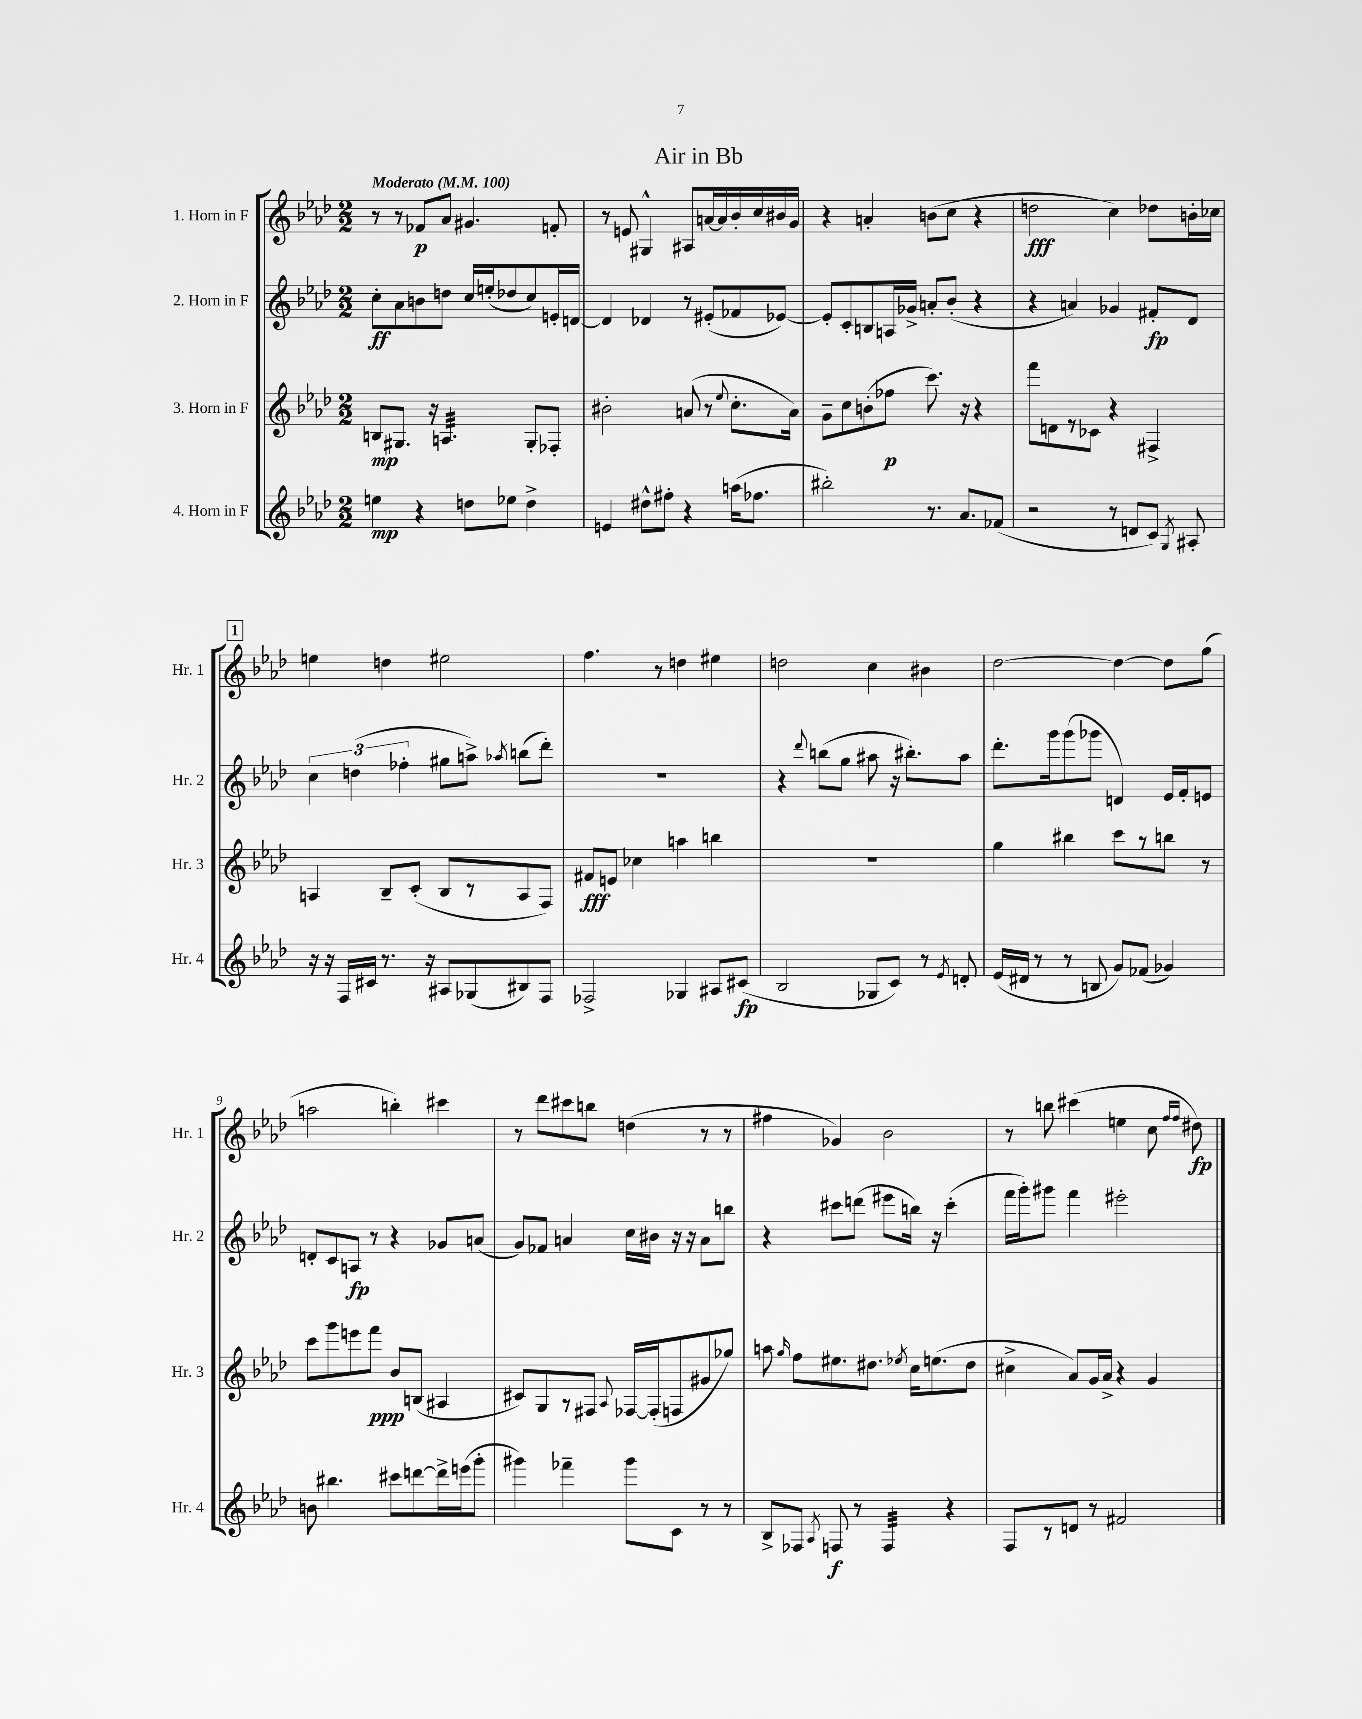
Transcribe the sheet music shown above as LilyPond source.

\header { title = "Air in Bb" }
<<
\new StaffGroup <<
\new Staff = "s0" \with { instrumentName = "1. Horn in F" shortInstrumentName = "Hr. 1" } {
    \clef treble \key aes \major \numericTimeSignature \time 2/2 \tempo "Moderato" 4 = 100
    \autoBeamOff r8 r8 fes'8[\p aes'8] gis'4. f'8-. |
    r8 e'8 gis4-^ ais8[ a'16~ a'16 bes'16-. c''16 bis'16 g'16] |
    r4 a'4-. b'8[( c''8] r4 |
    d''2\fff c''4) des''8[ b'16-. ces''16] |
    \mark \markup { \box "1" } e''4 d''4 eis''2 |
    f''4. r8 d''4 eis''4 |
    d''2 c''4 bis'4 |
    des''2~ des''4~ des''8[ g''8]( |
    a''2 b''4-.) cis'''4 |
    r8 des'''8[ cis'''8 b''8] d''4( r8 r8 |
    fis''4 ges'4) bes'2 |
    r8 b''8 cis'''4( e''4 c''8 \grace { f''16[ f''16] } dis''8\fp) \bar "|." |
}
\new Staff = "s1" \with { instrumentName = "2. Horn in F" shortInstrumentName = "Hr. 2" } {
    \clef treble \key aes \major \numericTimeSignature \time 2/2
    \autoBeamOff c''8[-.\ff aes'8 b'8 d''8] c''16[ e''16-.( des''8 c''8) e'16-. d'16]~ |
    d'4 des'4 r8 eis'8[-.( fes'8 ees'8]~) |
    ees'8[-. c'8-. b8 a16 ges'16]-> a'8[-. bes'8]-.( r4 |
    r4 a'4) ges'4 fis'8[-.\fp des'8] |
    \mark \markup { \box "1" } \tuplet 3/2 { c''4 d''4( fes''4-. } gis''8[ a''8]->) \acciaccatura { aes''8 } b''8[( des'''8]-.) |
    R1 |
    r4 \appoggiatura { des'''8 } b''8[( g''8] ais''8 r16 bis''8.[-.) ais''8] |
    des'''8.[-. g'''16 g'''8( ges'''8] d'4) ees'16[ f'16-. e'8] |
    d'8[-. c'8 a8]\fp r8 r4 ges'8[ a'8]( |
    g'8[) fes'8] a'4 c''16[ bis'16] r16 r16 a'8[ b''8] |
    r4 cis'''8[ d'''8]( eis'''8[ b''16]) r16 cis'''4-.( |
    f'''16[ g'''16-.) gis'''8] f'''4 eis'''2-. \bar "|." |
}
\new Staff = "s2" \with { instrumentName = "3. Horn in F" shortInstrumentName = "Hr. 3" } {
    \clef treble \key aes \major \numericTimeSignature \time 2/2
    \autoBeamOff b8[\mp gis8.] r16 a4.:32 gis8[-. fes8]-. |
    bis'2-. a'8( r8 \appoggiatura { ees''8 } c''8.[-. a'16]) |
    g'8[-- c''8 b'8-.( fes''8]\p c'''8.) r16 r4 |
    f'''8[ d'8 r8 ces'8] r4 fis4-> |
    \mark \markup { \box "1" } a4 bes8[-- c'8]-.( bes8[ r8 a8 f8]) |
    fis'8[\fff e'8] ces''4 a''4 b''4 |
    R1 |
    g''4 bis''4 c'''8[ r8 b''8] r8 |
    c'''8[ g'''8 e'''8 f'''8]\ppp bes'8[ b8]( ais4 |
    cis'8[) g8 r8 fis8] \appoggiatura { aes8 } fes16[~ fes16-.( f8 gis'8 ges''8]) |
    a''8 \grace { g''16 } f''8[ eis''8. dis''8.] \acciaccatura { ees''8 } c''16[ e''8.( dis''8] |
    cis''4-> aes'8[) g'16 aes'16]-> r4 g'4 \bar "|." |
}
\new Staff = "s3" \with { instrumentName = "4. Horn in F" shortInstrumentName = "Hr. 4" } {
    \clef treble \key aes \major \numericTimeSignature \time 2/2
    \autoBeamOff e''4\mp r4 d''8[ ees''8] d''4-> |
    e'4 dis''8[-^ fis''8]-. r4 a''16[( fes''8.] |
    bis''2-.) r8. aes'8.[ fes'8]( |
    r2 r8 d'8[ c'8]) \acciaccatura { g8 } ais8-. |
    \mark \markup { \box "1" } r16 r16 f16[ cis'16] r8. r16 ais8[ ges8( bis8) f8] |
    fes2-> ges4 ais8[ cis'8]\fp( |
    bes2 ges8[ c'8]) r8 \acciaccatura { ees'8 } d'8-. |
    ees'16[( dis'16] r8 r8 b8 g'8[) fes'8]( ges'4) |
    b'8 bis''4. cis'''8[ d'''8~ d'''16-> e'''16( g'''8]-. |
    gis'''4) fes'''4-- gis'''8[ c'8] r8 r8 |
    bes8[-> fes8] \acciaccatura { aes8 } f8\f r8 f4:32 r4 |
    f8[ r8 d'8] r8 fis'2 \bar "|." |
}
>>
>>
